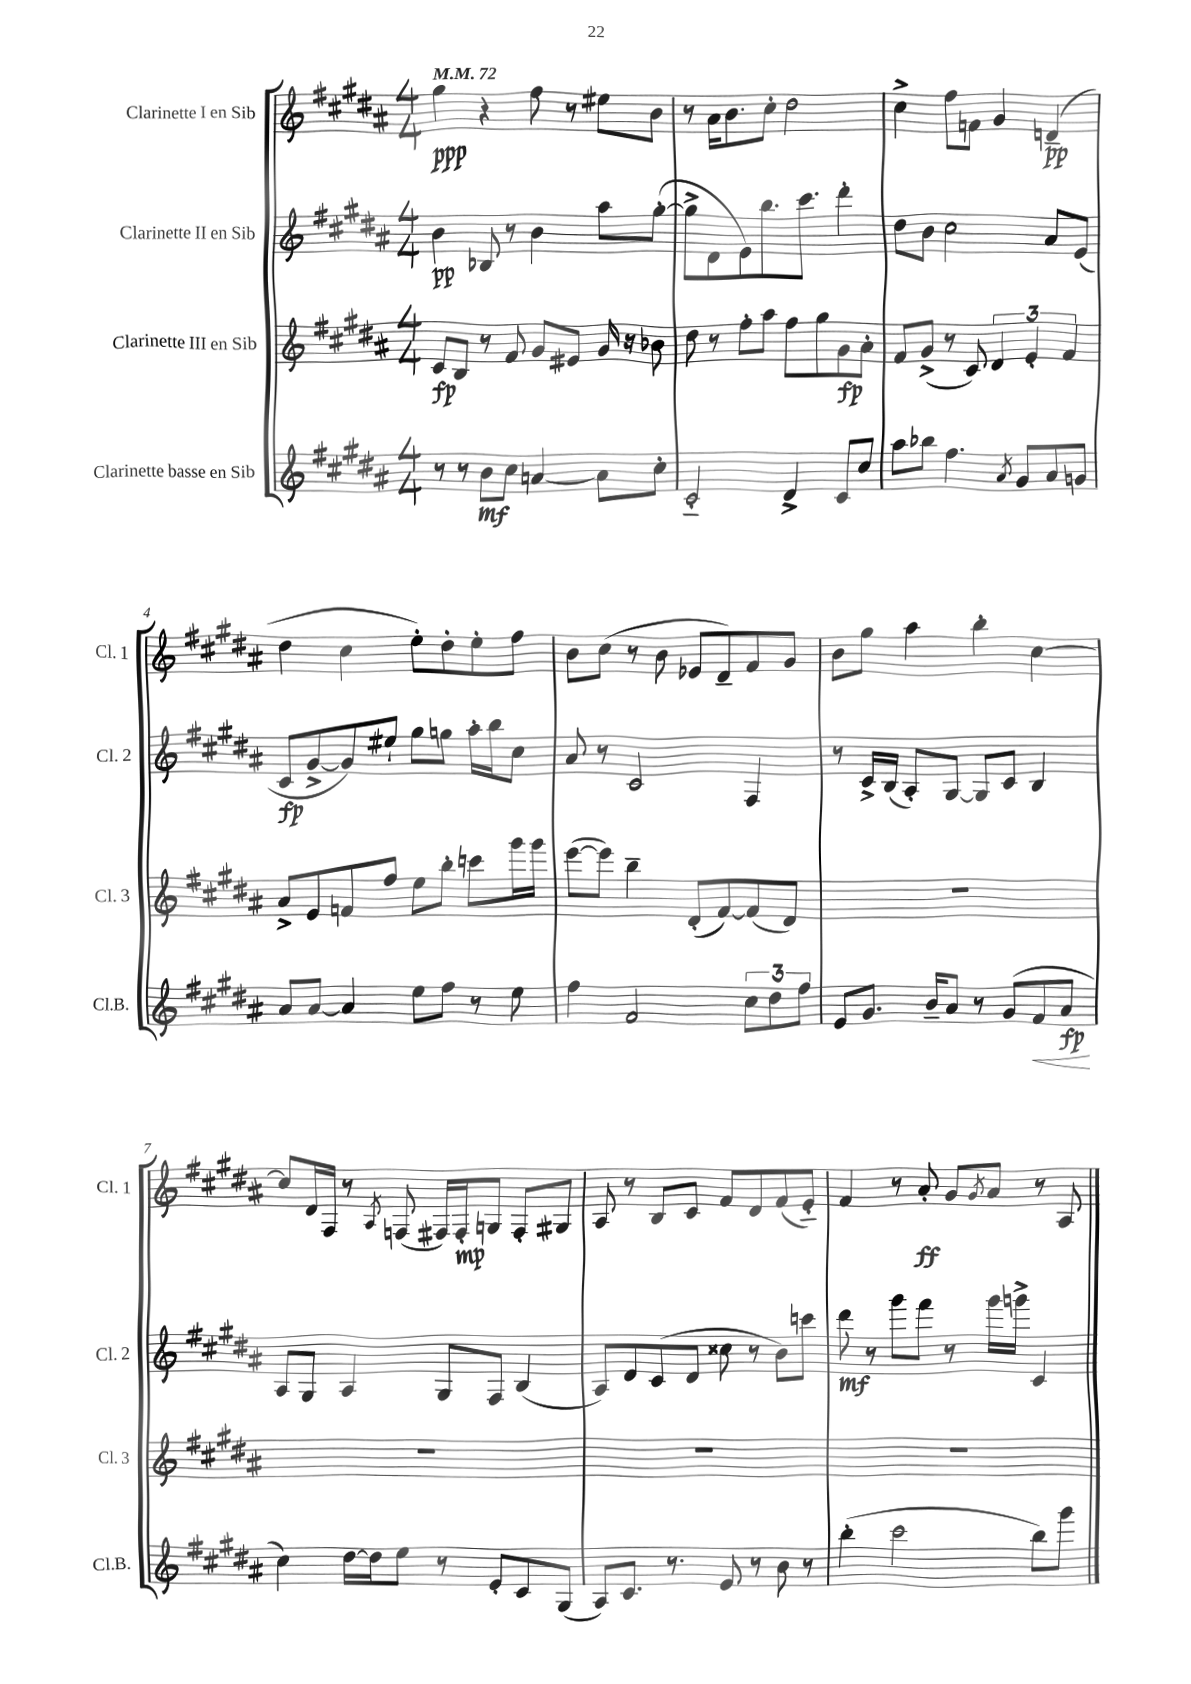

**kern	**dynam	**kern	**dynam	**kern	**dynam	**kern	**dynam
*part4	*part4	*part3	*part3	*part2	*part2	*part1	*part1
*staff4	*staff4	*staff3	*staff3	*staff2	*staff2	*staff1	*staff1
*I"Clarinette basse en Sib	*	*I"Clarinette III en Sib	*	*I"Clarinette II en Sib	*	*I"Clarinette I en Sib	*
*I'Cl.B.	*	*I'Cl. 3	*	*I'Cl. 2	*	*I'Cl. 1	*
*clefG2	*	*clefG2	*	*clefG2	*	*clefG2	*
*k[f#c#g#d#a#]	*	*k[f#c#g#d#a#]	*	*k[f#c#g#d#a#]	*	*k[f#c#g#d#a#]	*
*M4/4	*	*M4/4	*	*M4/4	*	*M4/4	*
*MM72	*	*MM72	*	*MM72	*	*MM72	*
=1	=1	=1	=1	=1	=1	=1	=1
8r	.	8c#/L	fp	4b\	pp	4gg#\	ppp
8r	.	8B/J	.	.	.	.	.
8b\L	mf	8r	.	8B-X/	.	4r	.
8cc#\J	.	8f#/	.	8r	.	.	.
[4an/	.	8g#/L	.	4b\	.	8ff#\	.
.	.	8e#X/J	.	.	.	8r	.
8a\L]	.	16g#/	.	8aa#\L	.	8ee#X\L	.
.	.	16r	.	.	.	.	.
8cc#'\J	.	8b-X\	.	([8gg#'\J	.	8b\J	.
=2	=2	=2	=2	=2	=2	=2	=2
2c#/	.	8dd#\	.	8gg#^\L]	.	8r	.
.	.	8r	.	8d#\	.	16a#\KL	.
.	.	.	.	.	.	8.b\	.
.	.	8ff#'\L	.	8e\)	.	.	.
.	.	8aa#\J	.	8.bb\	.	8cc#'\J	.
4d#^/	.	8ff#\L	.	.	.	2dd#\	.
.	.	.	.	8.ccc#\J	.	.	.
.	.	8gg#\	.	.	.	.	.
8c#/L	.	8g#\	fp	4ddd#'\	.	.	.
8cc#/J	.	8a#'\J	.	.	.	.	.
=3	=3	=3	=3	=3	=3	=3	=3
8aa#\L	.	8f#/L	.	8dd#\L	.	4cc#^\	.
8bb-X\J	.	(8g#^/J	.	8b\J	.	.	.
4.ff#\	.	8r	.	2cc#\	.	8ff#\L	.
.	.	8c#/)	.	.	.	8fn\J	.
.	.	6d#/	.	.	.	4g#/	.
8qa#/	.	.	.	.	.	.	.
8g#/L	.	.	.	.	.	.	.
.	.	6e'/	.	.	.	.	.
8a#/	.	.	.	8a#/L	.	(4dn~/	pp
.	.	6f#/	.	.	.	.	.
8gn/J	.	.	.	(8e/J	.	.	.
!!LO:LB:g=z
=4	=4	=4	=4	=4	=4	=4	=4
8a#/L	.	8a#^/L	.	8c#/L	fp	4dd#\	.
[8a#/J	.	8e/	.	[8g#^/	.	.	.
4a#/]	.	8fn/	.	8g#/])	.	4cc#\	.
.	.	8ff#/J	.	8ee#X`/J	.	.	.
8ee\L	.	8ee\L	.	8gg#\L	.	8ee'\L)	.
8ff#\J	.	8bb'\J	.	8ggn\J	.	8dd#'\	.
8r	.	8cccn\L	.	16aa#'\LL	.	8ee'\	.
.	.	.	.	16bb\J	.	.	.
8ee\	.	16ggg#\L	.	8cc#\J	.	8ff#\J	.
.	.	16ggg#\JJ	.	.	.	.	.
=5	=5	=5	=5	=5	=5	=5	=5
4ff#\	.	([8eee\L	.	8a#/	.	8b\L	.
.	.	8eee\J])	.	8r	.	(8cc#\J	.
2f#/	.	4bb~\	.	2c#/	.	8r	.
.	.	.	.	.	.	8b\	.
.	.	(8d#'/L	.	.	.	8e-X/L	.
.	.	[8f#/)	.	.	.	8d#~/)	.
12cc#\L	.	(8f#/]	.	4F#/	.	8f#/	.
12dd#\	.	.	.	.	.	.	.
.	.	8d#/J)	.	.	.	8g#/J	.
12ff#\J	.	.	.	.	.	.	.
=6	=6	=6	=6	=6	=6	=6	=6
8e/L	.	1r	.	8r	.	8b\L	.
8.g#/J	.	.	.	16c#^/LL	.	8gg#\J	.
.	.	.	.	(16B/JJ	.	.	.
.	.	.	.	8A#'/L)	.	4aa#\	.
16b~/KL	.	.	.	.	.	.	.
8a#/J	.	.	.	[8G#/J	.	.	.
8r	.	.	.	8G#/L]	.	4bb'\	.
(8g#/L	.	.	.	8c#/J	.	.	.
!	!LO:HP:b	!	!	!	!	!	!
8f#/	<	.	.	4B/	.	[4cc#\	.
8a#/J	fp	.	.	.	.	.	.
.	[	.	.	.	.	.	.
!!LO:LB:g=z
=7	=7	=7	=7	=7	=7	=7	=7
4cc#\)	.	1r	.	8A#/L	.	8cc#/L]	.
.	.	.	.	8G#/J	.	16d#/L	.
.	.	.	.	.	.	16F#/JJ	.
[16dd#\LL	.	.	.	4A#/	.	8r	.
16dd#\J]	.	.	.	.	.	.	.
.	.	.	.	.	.	8qA#/	.
8ee\J	.	.	.	.	.	(8Fn/	.
8r	.	.	.	8G#/L	.	16F#X/LL)	.
.	.	.	.	.	.	16F#'/J	mp
8e'/L	.	.	.	8F#/J	.	8Gn/J	.
8c#/	.	.	.	(4B/	.	8F#'/L	.
(8G#/J	.	.	.	.	.	8G#X/J	.
=8	=8	=8	=8	=8	=8	=8	=8
8A#/L)	.	1r	.	8A#/L)	.	8A#/	.
8.c#/J	.	.	.	8d#/	.	8r	.
.	.	.	.	(8c#/	.	8B/L	.
8.r	.	.	.	.	.	.	.
.	.	.	.	8d#/J	.	8c#/J	.
8e/	.	.	.	8cc##X\	.	8f#/L	.
8r	.	.	.	8r	.	8d#/	.
8b\	.	.	.	8b\L)	.	(8f#/	.
8r	.	.	.	8cccn\J	.	8e/J)	.
=9	=9	=9	=9	=9	=9	=9	=9
(4bb'\	.	1r	.	8ddd#\	mf	4f#/	.
.	.	.	.	8r	.	.	.
2ccc#\	.	.	.	8ggg#\L	.	8r	.
.	.	.	.	8fff#\J	.	8a#'/	ff
.	.	.	.	8r	.	8g#/L	.
.	.	.	.	.	.	8qg#/	.
.	.	.	.	16ggg#\LL	.	8a#/J	.
.	.	.	.	16gggn^\JJ	.	.	.
8bb\L)	.	.	.	4c#/	.	8r	.
8ggg#\J	.	.	.	.	.	8A#/	.
==	==	==	==	==	==	==	==
*-	*-	*-	*-	*-	*-	*-	*-
